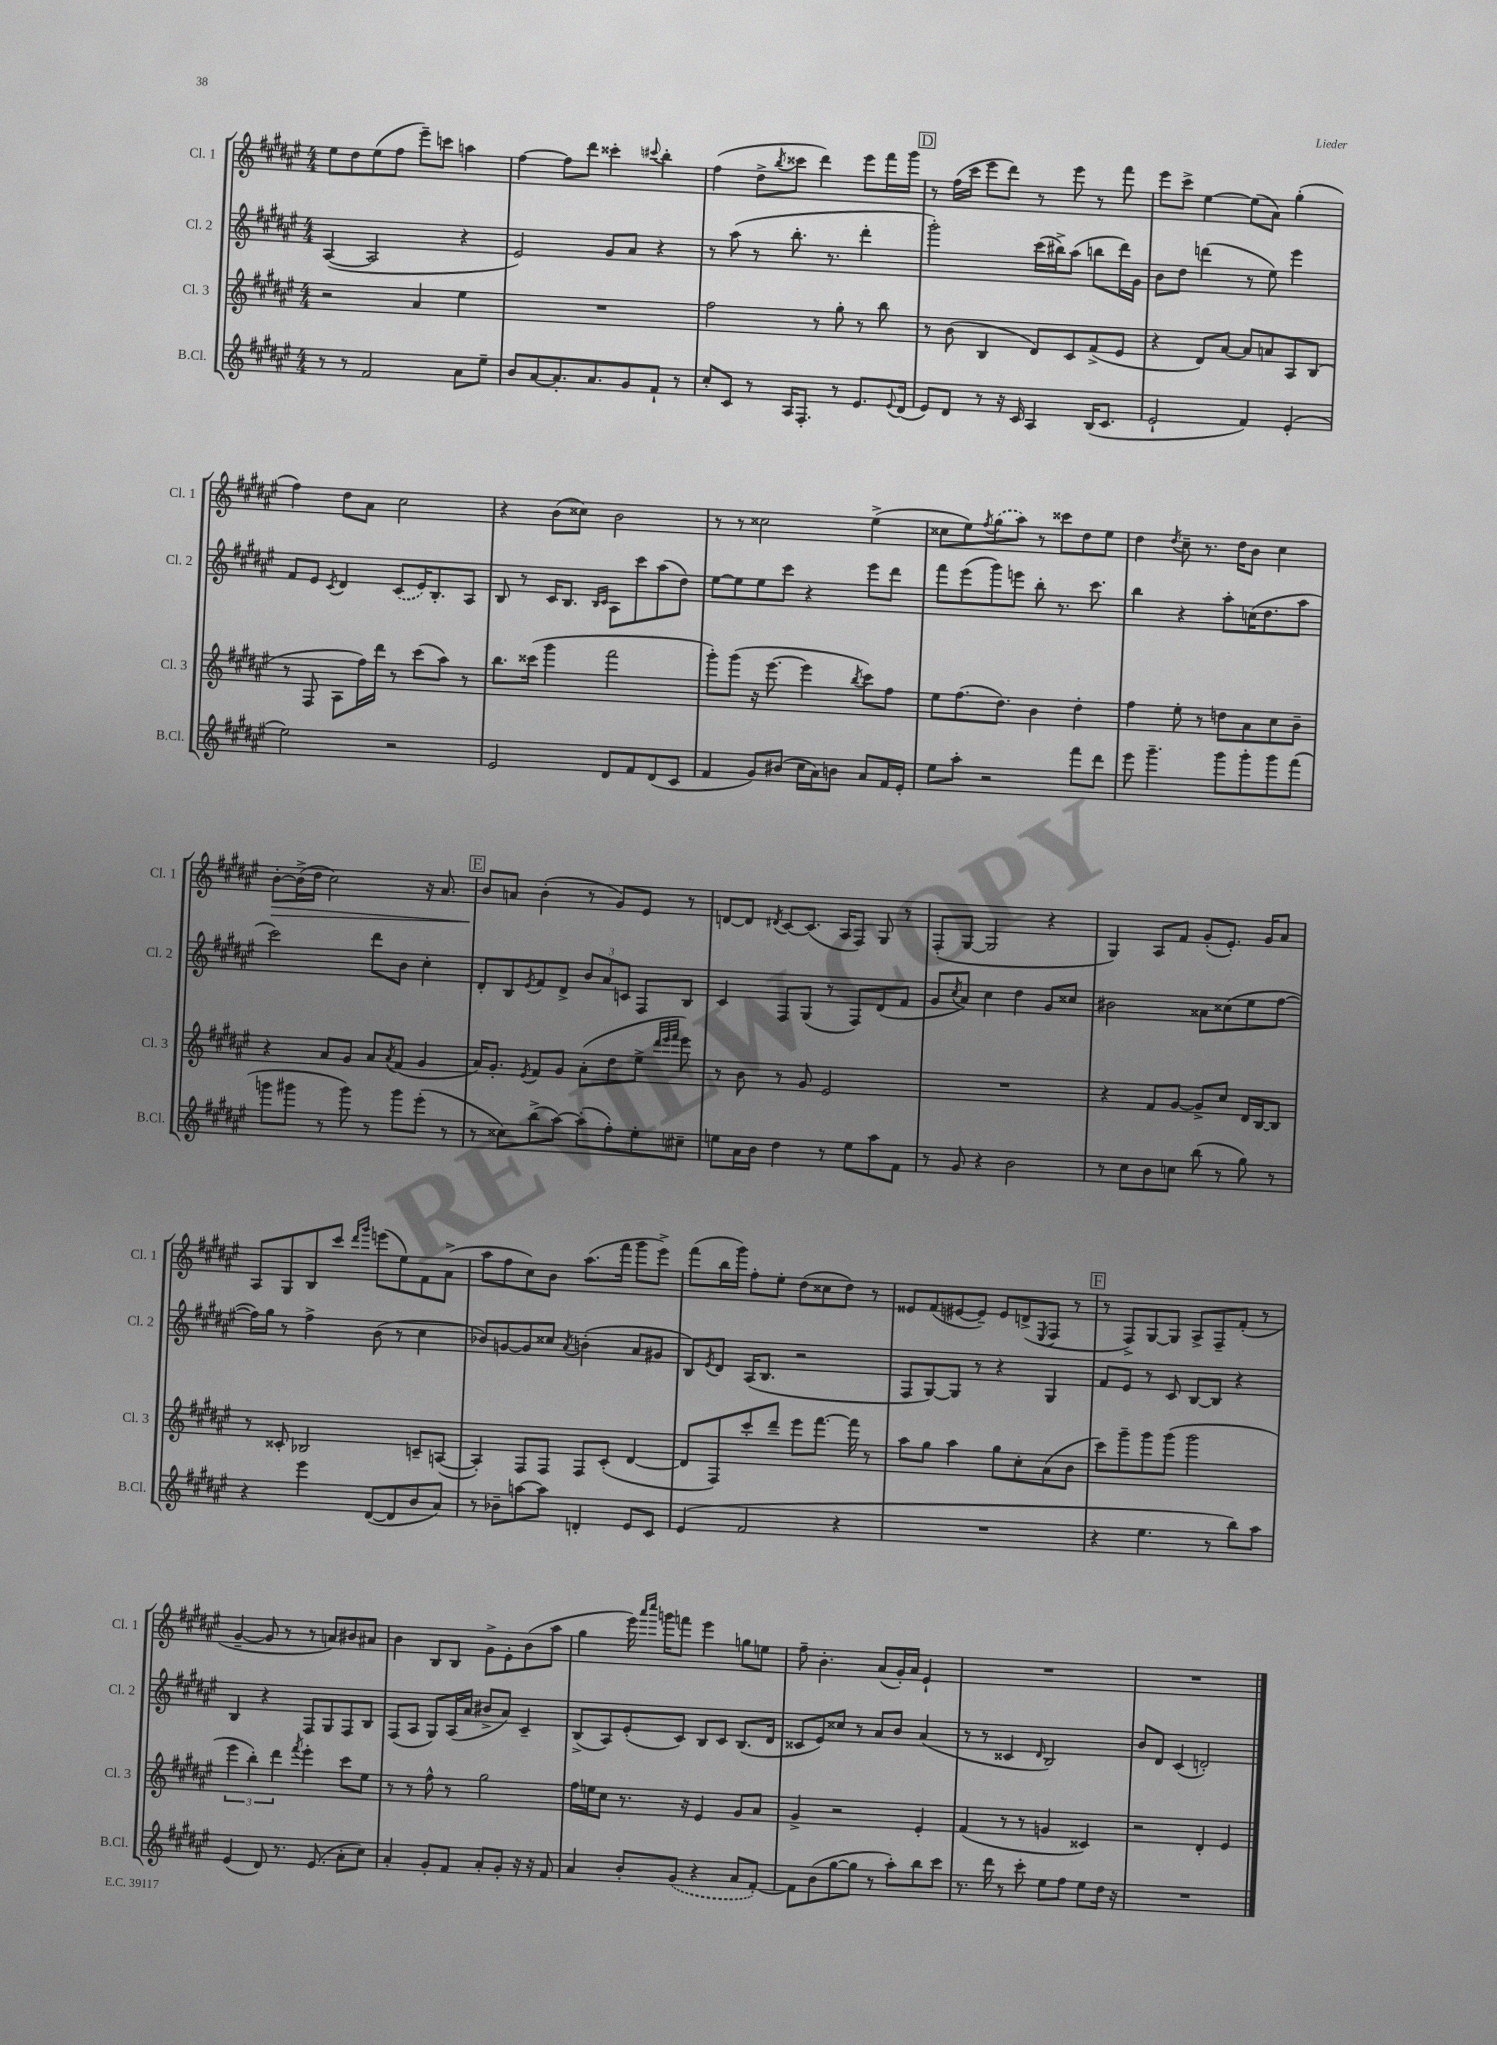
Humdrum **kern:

**kern	**kern	**kern	**kern
*staff4	*staff3	*staff2	*staff1
*clefG2	*clefG2	*clefG2	*clefG2
*k[f#c#g#d#a#e#]	*k[f#c#g#d#a#e#]	*k[f#c#g#d#a#e#]	*k[f#c#g#d#a#e#]
*M4/4	*M4/4	*M4/4	*M4/4
8r	2r	([4A#	8ee#
8r	.	.	8dd#
2f#	.	2A#]	(8ee#
.	.	.	8ff#
.	4a#	.	8eee#~)
.	.	.	8ccc
8a#	4ee#	4r	4aa
8ee#~	.	.	.
=	=	=	=
8b	1r	2e#)	[4ff#
[8a#	.	.	.
8.a#']	.	.	8ff#]
.	.	.	8ddd#
8.a#	.	.	.
.	.	8g#	4ccc##'
8g#	.	8a#	.
.	.	.	8qqccc#
8f#`	.	4r	4bb'
8r	.	.	.
=	=	=	=
8cc#'	2ff#	8r	(4ff#
8c#	.	(8aa#	.
8r	.	8r	8dd#^
.	.	.	8qbb
16A#	.	8.bb'	8ccc##
8.F#'	.	.	.
.	8r	.	4ddd#)
.	.	8.r	.
8r	8gg#'	.	.
8.e#	8r	4ddd#'	8eee#
.	8bb	.	16fff#
8qqe#	.	.	.
(16d#	.	.	16ggg#
=	=	=	=
8e#)	8r	2ggg#')	8r
8d#	(8b	.	(16ff#
.	.	.	16ccc#
8r	4B	.	8eee#
16r	.	.	8ddd#)
16c#	.	.	.
4A#	8d#)	(16ccc#	8r
.	.	16bb#^)	.
.	8c#	(8aa#	8eee#
(16B	(8f#^	8bb	8r
8.c#	.	.	.
.	8e#	16ddd#)	8fff#
.	.	16g#	.
=	=	=	=
2e#`	4r	8b	8eee#
.	.	8dd#	8ccc#^
.	8d#)	(4ddd	[4ee#
.	[8a#	.	.
4f#)	8a#]	8r	(8ee#]
.	8a	8ee#)	8a#)
(4e#'	8A#	4eee#	(4gg#'
.	(8B	.	.
=	=	=	=
2ee#)	8r	8f#	4ff#)
.	8F#	8e#	.
.	.	8qc#	.
.	8A#	4d#	8dd#
.	16ff#)	.	8a#
.	16ddd#	.	.
2r	8r	(8c#	2cc#
.	(8ccc#	16e#)	.
.	.	8.B'	.
.	8aa#)	.	.
.	8r	8A#	.
=	=	=	=
2e#	8.bb	8B	4r
.	.	8r	.
.	(16ccc##	.	.
.	4ggg#	16c#	(8b
.	.	8.B	.
.	.	.	8cc##)
.	.	16qqB	.
.	.	16qqc#	.
8d#	2fff#	8A#	2b
8f#	.	8ccc#	.
(8d#	.	(8aa#	.
8c#	.	8dd#)	.
=	=	=	=
4f#	8ggg#')	[8ee#	8r
.	(8ggg#	8ee#]	8r
8g#)	16r	8ee#	2cc##
.	[8.eee#	.	.
(8b#	.	8ccc#	.
16cc#	4eee#]	4r	.
16a#)	.	.	.
8b	.	.	.
.	8qbb	.	.
8a#	8ccc#)	8eee#	(4ee#^
16f#	8ff#	8ddd#	.
16e#'	.	.	.
=	=	=	=
8ee#	8ee#	8fff#	8cc##
8aa#'	(8.ff#	(8eee#	8ee#)
.	.	.	8qff#
2r	.	8ggg#)	(8gg#
.	8.dd#)	.	.
.	.	8eee	8aa#)
.	4b	8bb'	8r
.	.	8.r	8ccc##
8fff#	4dd#'	.	8dd#
.	.	8.ccc#	.
8ddd#	.	.	8ee#
=	=	=	=
8eee#	4ff#	4bb	4dd#
4.ggg#~	.	.	.
.	.	.	8qdd#
.	8ee#'	4r	8cc#~
.	8r	.	8.r
8ggg#	8dd	8aa#'	.
.	.	.	16dd#
8ggg#'	8a#	(16cc	8b
.	.	8.dd#	.
8ggg#	8cc#	.	4cc#
(8fff#	8b~	8aa#	.
=	=	=	=
8ggg	4r	2ccc#)	[8b'
8ggg#	.	.	(16b^]
.	.	.	16dd#
8r	8a#	.	2cc#)
8ggg#)	8g#	.	.
8r	8a#	8ddd#	.
.	8qa#	.	.
8ggg#	(8f#	8b	.
(8eee#'	4g#	4cc#'	16r
.	.	.	8.a#
8r	.	.	.
=	=	=	=
8r	16a#)	8d#'	8b
.	8.g#'	.	.
8cc##)	.	8B	8a
.	8qe#	8qe#	.
(8bb^	8f#	8f#	(4b'
[8aa#)	8g#	8d#^	.
(8aa#']	(8a#'	12b	8r
.	.	12a#	.
8ff#')	8dd#	.	8g#)
.	.	12c	.
8ee#'	8ee#^	8F#	8e#
.	32qqddd#	.	.
.	32qqeee#	.	.
.	32qqfff#	.	.
8cc#~	8eee#)	8B	8r
=	=	=	=
8ee	8r	4c#	[8d
16a#	8b	.	8d]
16b	.	.	.
.	.	.	8qd#
4dd#	8r	8F#	[8c#
.	8g#	(8G#	(8.c#]
8r	2e#	8r	.
.	.	.	16A#
8ee	.	8F#)	8F#)
8aa#	.	(8d#	8G#
8f#	.	8f#	8r
=	=	=	=
8r	1r	8g#	(8F#'
.	.	8qcc#	.
8g#	.	8a#)	[8G#
4r	.	4cc#	2G#]
2b	.	4dd#	.
.	.	8g#	4r
.	.	8cc##	.
=	=	=	=
8r	4r	2b#	4G#)
8cc#	.	.	.
8b	8f#	.	8A#
8cc	[8g#	.	8f#
(8bb	8g#^]	8a##	(8g#'
8r	8cc#	(8cc##	8.e#')
8gg#)	16d#	8ee#	.
.	[16B	.	16g#
8r	8B]	[8ff#	8a#
=	=	=	=
4r	8r	16ff#])	8A#
.	.	16gg#	.
.	8c##'	8r	8G#
4eee#	2B-	4ff#^	8B
.	.	.	8ccc#
.	.	.	16qqddd#
.	.	.	16qqggg#
([8d#	.	(8b	(8eee
8d#]	.	8r	8ee#)
8b	8c~	4cc#	8f#
8a#)	([8A	.	(8a#^
=	=	=	=
8r	4A'])	8b-)	8aa#
8b-~	.	[8g	8ff#
[8aa	8F#	8g]	8cc#)
8aa]	8F#	8cc##	8b
.	.	8qa#	.
4d'	8F#	(4b'	(8.aa#
.	(8c#'	.	.
.	.	.	16fff#
8e#	[4d#	8a#	8ggg#
8c#	.	8g#	8eee#^)
=	=	=	=
(4e#	8d#]	8B)	(8fff#
.	.	8qe#	.
.	8F#)	8d#	16bb
.	.	.	16ggg#)
2f#	8ccc#'	(16A#	8ff#'
.	.	8.B	.
.	8ddd#~	.	8ee#'
.	8eee#	2r	(8dd#
.	[8.fff#	.	8cc##
4r	.	.	8dd#)
.	16fff#]	.	.
.	8r	.	8r
=	=	=	=
1r	8aa#	8F#	8e##
.	8gg#	[8G#)	(8f#
.	4aa#	8G#]	[8e#
.	.	8r	8e#~])
.	8gg#	4r	8e#
.	8cc#'	.	(8d^
.	.	.	8qE#
.	(8a#	4G#	8F#
.	8b	.	8r
=	=	=	=
4r	8ccc#)	8f#	8r
.	8ggg#~	8e#	8F#^)
4.ee#	8ggg#	8r	[8G#
.	(8ggg#	8c#	8G#]
.	2ggg#	[8B	8A#^
8r	.	8B]	8F#~
8bb)	.	4r	(8f#'
8aa#	.	.	8r
=	=	=	=
(4e#	6eee#	4B	[4g#~
.	6bb')	.	.
8d#)	.	4r	8g#]
.	6ddd#	.	.
8.r	.	.	8r
.	8qfff#	.	.
.	4eee#'	8F#	8r
(8.e#	.	.	.
.	.	8G#	8a)
8a#'	8ccc#	8F#	8b#
8cc#)	8ee#	8B	8a#
=	=	=	=
4a#'	8r	(8F#	4b
.	8r	8A#	.
8g#'	8ff#^^	8G#)	8B
8f#	8r	(16A#	8B
.	.	16a#	.
8a#'	2gg#	8b#^	8g#^
8g#'	.	8a#)	8e#'
16r	.	4c#~	(8b
16r	.	.	.
8f#	.	.	8aa#
=	=	=	=
4a#	16ff#	(8B^	4gg#
.	16ee	.	.
.	8cc#	8A#)	.
8b'	8.r	(8e#'	16eee#)
.	.	.	16qqaaa#
.	.	.	16qqcccc#
.	.	.	16ggg
(8g#	.	8c#)	8fff
.	16r	.	.
4r	4e#	8B	4eee#
.	.	8c#	.
8a#	8g#	(8.B	8gg
[8f#')	8a#	.	8ee
.	.	16d#	.
=	=	=	=
8f#]	4g#^	8c##	8ff#~
(8b	.	8e#)	4.b'
[8gg#	2r	8cc##	.
8gg#]	.	8r	.
8r	.	8a#	(8a#
8aa#')	.	8b	16g#')
.	.	.	16a#
8bb	4e#'	(4a#	4e#`
8ccc#	.	.	.
=	=	=	=
8.r	(4f#	8r	1r
.	.	8r	.
16ddd#	.	.	.
8r	8r	4c##	.
8ccc#'	8r	.	.
.	.	16qqd#	.
8ee#	4g	2B)	.
8ff#	.	.	.
8ee#	4c##)	.	.
16dd#	.	.	.
16r	.	.	.
=	=	=	=
1r	2r	8b	1r
.	.	8d#	.
.	.	(4c#	.
.	4d#'	2d')	.
.	4e#	.	.
==	==	==	==
*-	*-	*-	*-
